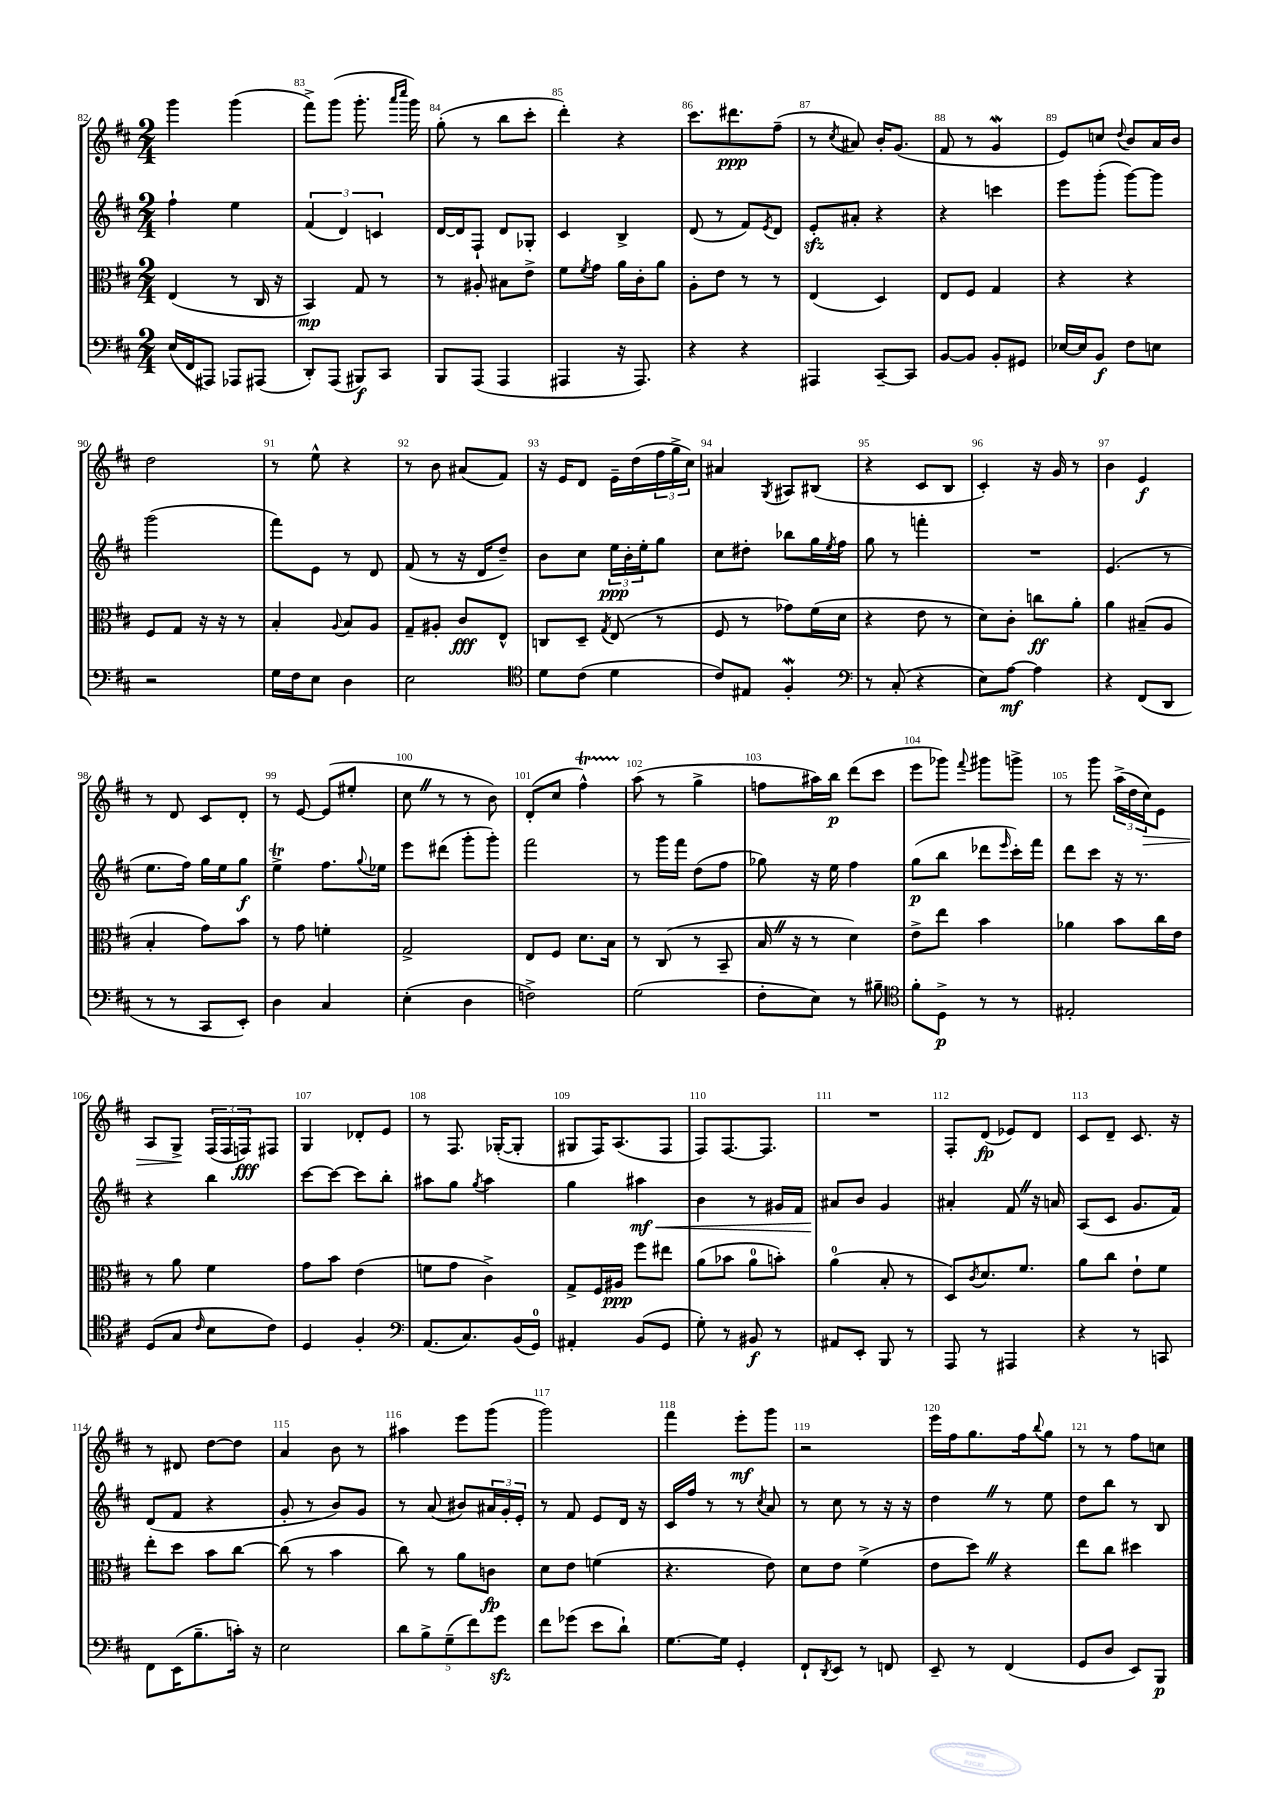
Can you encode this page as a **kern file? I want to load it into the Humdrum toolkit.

**kern	**kern	**kern	**kern
*staff4	*staff3	*staff2	*staff1
*clefF4	*clefC3	*clefG2	*clefG2
*k[f#c#]	*k[f#c#]	*k[f#c#]	*k[f#c#]
*M2/4	*M2/4	*M2/4	*M2/4
(16E	(4E	4ff#`	4ggg
16FF#	.	.	.
8AAA#)	.	.	.
8AAA-	8r	4ee	(4ggg
(8AAA#	16C#	.	.
.	16r	.	.
=	=	=	=
8DD')	4BB)	(6f#	8fff#^)
(8AAA	.	.	(8ggg
.	.	6d)	.
8BBB#)	8G	.	8.ggg'
.	.	6c	.
8CC#	8r	.	.
.	.	.	16qqaaa
.	.	.	16qqcccc#
.	.	.	16ggg)
=	=	=	=
8BBB	8r	[16d	(8gg'
.	.	16d]	.
(8AAA	8A#'	8F#`	8r
4AAA	8B#	8d	8bb
.	8e^	8G-'	8ccc#'
=	=	=	=
4AAA#	8f#	4c#	4ddd')
.	8qf#	.	.
.	8g	.	.
16r	16a	4B^	4r
8.AAA#)	16c#'	.	.
.	8a	.	.
=	=	=	=
4r	8A'	(8d	8.ccc#
.	8e	8r	.
.	.	.	8.ddd#
4r	8r	8f#)	.
.	.	8qe	.
.	8r	8d	(8ff#~
=	=	=	=
4AAA#	(4E	8e'	8r
.	.	.	8qcc#
.	.	8a#'	8a#)
[8CC#~	4D)	4r	16b'
.	.	.	(8.g
8CC#]	.	.	.
=	=	=	=
[8BB	8E	4r	8f#
8BB]	8F#	.	8r
8BB'	4G	4ccc	4g
8GG#	.	.	.
=	=	=	=
[16E-	4r	8eee	8e)
16E-]	.	.	.
8BB	.	(8ggg'	8cc
.	.	.	8qqdd
8F#	4r	[8ggg)	8b
8E	.	8ggg]	16a
.	.	.	16b
=	=	=	=
2r	8F#	(2ggg	2dd
.	8G	.	.
.	16r	.	.
.	16r	.	.
.	8r	.	.
=	=	=	=
16G	4B'	8fff#)	8r
16F#	.	.	.
8E	.	8e	8ee^^
.	8qqA	.	.
4D	8B	8r	4r
.	8A	8d	.
=	=	=	=
2E	8G~	(8f#	8r
.	8A#'	8r	8b
.	8c#	16r	(8a#
.	.	16d	.
.	8E^^	8dd~)	8f#)
=	=	=	=
*clefC4	*	*	*
8d	8C	8b	16r
.	.	.	16e
(8c#	8D~	8cc#	8d
.	8qG	.	.
4d	(8E	24ee	16e~
.	.	24b'	.
.	.	.	(16dd
.	.	24ee'	.
.	8r	8gg	24ff#
.	.	.	24gg^
.	.	.	24cc#)
=	=	=	=
8c#)	8F#	8cc#	4a#
8E#	8r	8dd#'	.
.	.	.	8qG
4F#'	8g-)	8bb-	8A#
.	(16f#	16gg	(8B#
.	.	8qee	.
.	16d	16ff#	.
=	=	=	=
*clefF4	*	*	*
8r	4r	8gg	4r
(8C#'	.	8r	.
4r	8e	4fff'	8c#
.	8r	.	8B
=	=	=	=
8E)	8d)	2r	4c#')
[8A	8c#'	.	.
4A]	8cc	.	16r
.	.	.	16g
.	8a'	.	8r
=	=	=	=
4r	4a	(4.e	4b
(8FF#	(8B#~	.	4e
8DD	8A	8r	.
=	=	=	=
8r	4B'	8.ee	8r
8r	.	.	8d
.	.	16ff#)	.
8CC#	8g)	16gg	8c#
.	.	16ee	.
8EE')	8b	8gg	8d'
=	=	=	=
4D	8r	4ee^	8r
.	8g	.	[8e
4C#	4f'	8.ff#	(8e]
.	.	.	8ee#'
.	.	8qqgg	.
.	.	16ee-	.
=	=	=	=
(4E'	2G^	8eee	8cc#
.	.	(8ddd#	8r
4D	.	8ggg'	8r
.	.	8ggg')	8b)
=	=	=	=
2F^)	8E	2fff#	(8d'
.	8F#	.	8cc#
.	8.d	.	4ff#^^)
.	16B	.	.
=	=	=	=
(2G	8r	8r	(8aa
.	(8C#	16ggg	8r
.	.	16fff#	.
.	8r	(8dd	4gg^
.	8BB~	8ff#	.
=	=	=	=
8F#'	16B	8gg-)	8ff
.	16r	.	.
8E)	8r	16r	16aa#)
.	.	16ee	16bb
8r	4d)	4ff#	(8ddd
8B#~	.	.	8ccc#
=	=	=	=
*clefC4	*	*	*
8f#'	8e^	(8gg	8eee
8D^	8ee	8bb	8ggg-)
.	.	.	8qqfff#
8r	4b	8ddd-	8ggg#
.	.	16qqeee	.
8r	.	16ccc#')	8ggg^
.	.	16fff#	.
=	=	=	=
2E#'	4a-	8ddd	8r
.	.	8ccc#	8ggg
.	8b	16r	(24aa^
.	.	.	24dd
.	.	8.r	.
.	.	.	24cc#)
.	16cc#	.	8e
.	16e	.	.
=	=	=	=
(8D	8r	4r	8A
8G	8a	.	8G^
16qqc#	.	.	.
8B	4f#	4bb	(24F#
.	.	.	24F#
.	.	.	24F)
8c#)	.	.	8F#
=	=	=	=
4D	8g	[8ccc#	4G
.	8b	8ccc#_	.
4F#'	(4e	8ccc#]	8d-'
.	.	8bb'	8e
=	=	=	=
*clefF4	*	*	*
(8.AA	8f	8aa#	8r
.	8g	8gg	8.F#
8.C#)	.	.	.
.	.	8qgg	.
.	4c#^)	4aa#	.
.	.	.	([16G-'
(16BB	.	.	8G-']
16GG)	.	.	.
=	=	=	=
4AA#'	8G^	4gg	8G#
.	16F#	.	16F#)
.	16A#	.	(8.A
(8BB	8ff#	4aa#	.
8GG	8ee#	.	8F#
=	=	=	=
8G')	(8a	4b	8F#)
8r	8b-	.	[8.F#
8BB#	8a	8r	.
.	.	.	8.F#]
8r	8b')	16g#	.
.	.	16f#	.
=	=	=	=
8AA#	(4a	8a#	2r
8EE'	.	8b	.
8BBB	8B'	4g	.
8r	8r	.	.
=	=	=	=
8AAA	8D)	4a#'	8F#'
.	8qc#	.	.
8r	8.d	.	(8d
4AAA#	.	8f#	8e-)
.	8.f#	.	.
.	.	16r	8d
.	.	16a	.
=	=	=	=
4r	8a	(8A	8c#
.	8cc#	8c#	8d~
8r	8e`	8.g	8.c#
8CC	8f#	.	.
.	.	16f#)	16r
=	=	=	=
8FF#	8ee'	(8d	8r
(16EE	8dd	8f#	8d#
8.B~	.	.	.
.	8b	4r	[8dd
16c')	[8cc#	.	8dd]
16r	.	.	.
=	=	=	=
2E	(8cc#]	8g'	4a
.	8r	8r	.
.	4b	8b)	8b
.	.	8g	8r
=	=	=	=
10d	8cc#)	8r	4aa#
10B^	.	.	.
.	8r	(8a	.
(10G~	.	.	.
.	8a	8b#)	8eee
10f#)	.	.	.
.	8c	24a#	(8ggg
10g	.	.	.
.	.	24g'	.
.	.	24e'	.
=	=	=	=
8f#	8d	8r	2ggg)
(8g-	8e	8f#	.
8e	(4f	8e	.
8d`)	.	16d	.
.	.	16r	.
=	=	=	=
[8.G	4.r	16c#	4fff#
.	.	16ff#	.
.	.	8r	.
16G]	.	.	.
4GG'	.	8r	8eee'
.	.	8qcc#	.
.	8e)	8a	8ggg
=	=	=	=
8FF#`	8d	8r	2r
8qDD	.	.	.
8EE	8e	8cc#	.
8r	(4f#^	8r	.
8FF	.	16r	.
.	.	16r	.
=	=	=	=
8EE~	8e	4dd	16eee
.	.	.	16ff#
8r	8dd)	.	8.gg
(4FF#	4r	8r	.
.	.	.	16ff#
.	.	.	8qqbb
.	.	8ee	8gg
=	=	=	=
8GG	8ee	8dd	8r
8D	8cc#	8bb	8r
8EE)	4dd#	8r	8ff#
8BBB	.	8B	8cc
==	==	==	==
*-	*-	*-	*-
